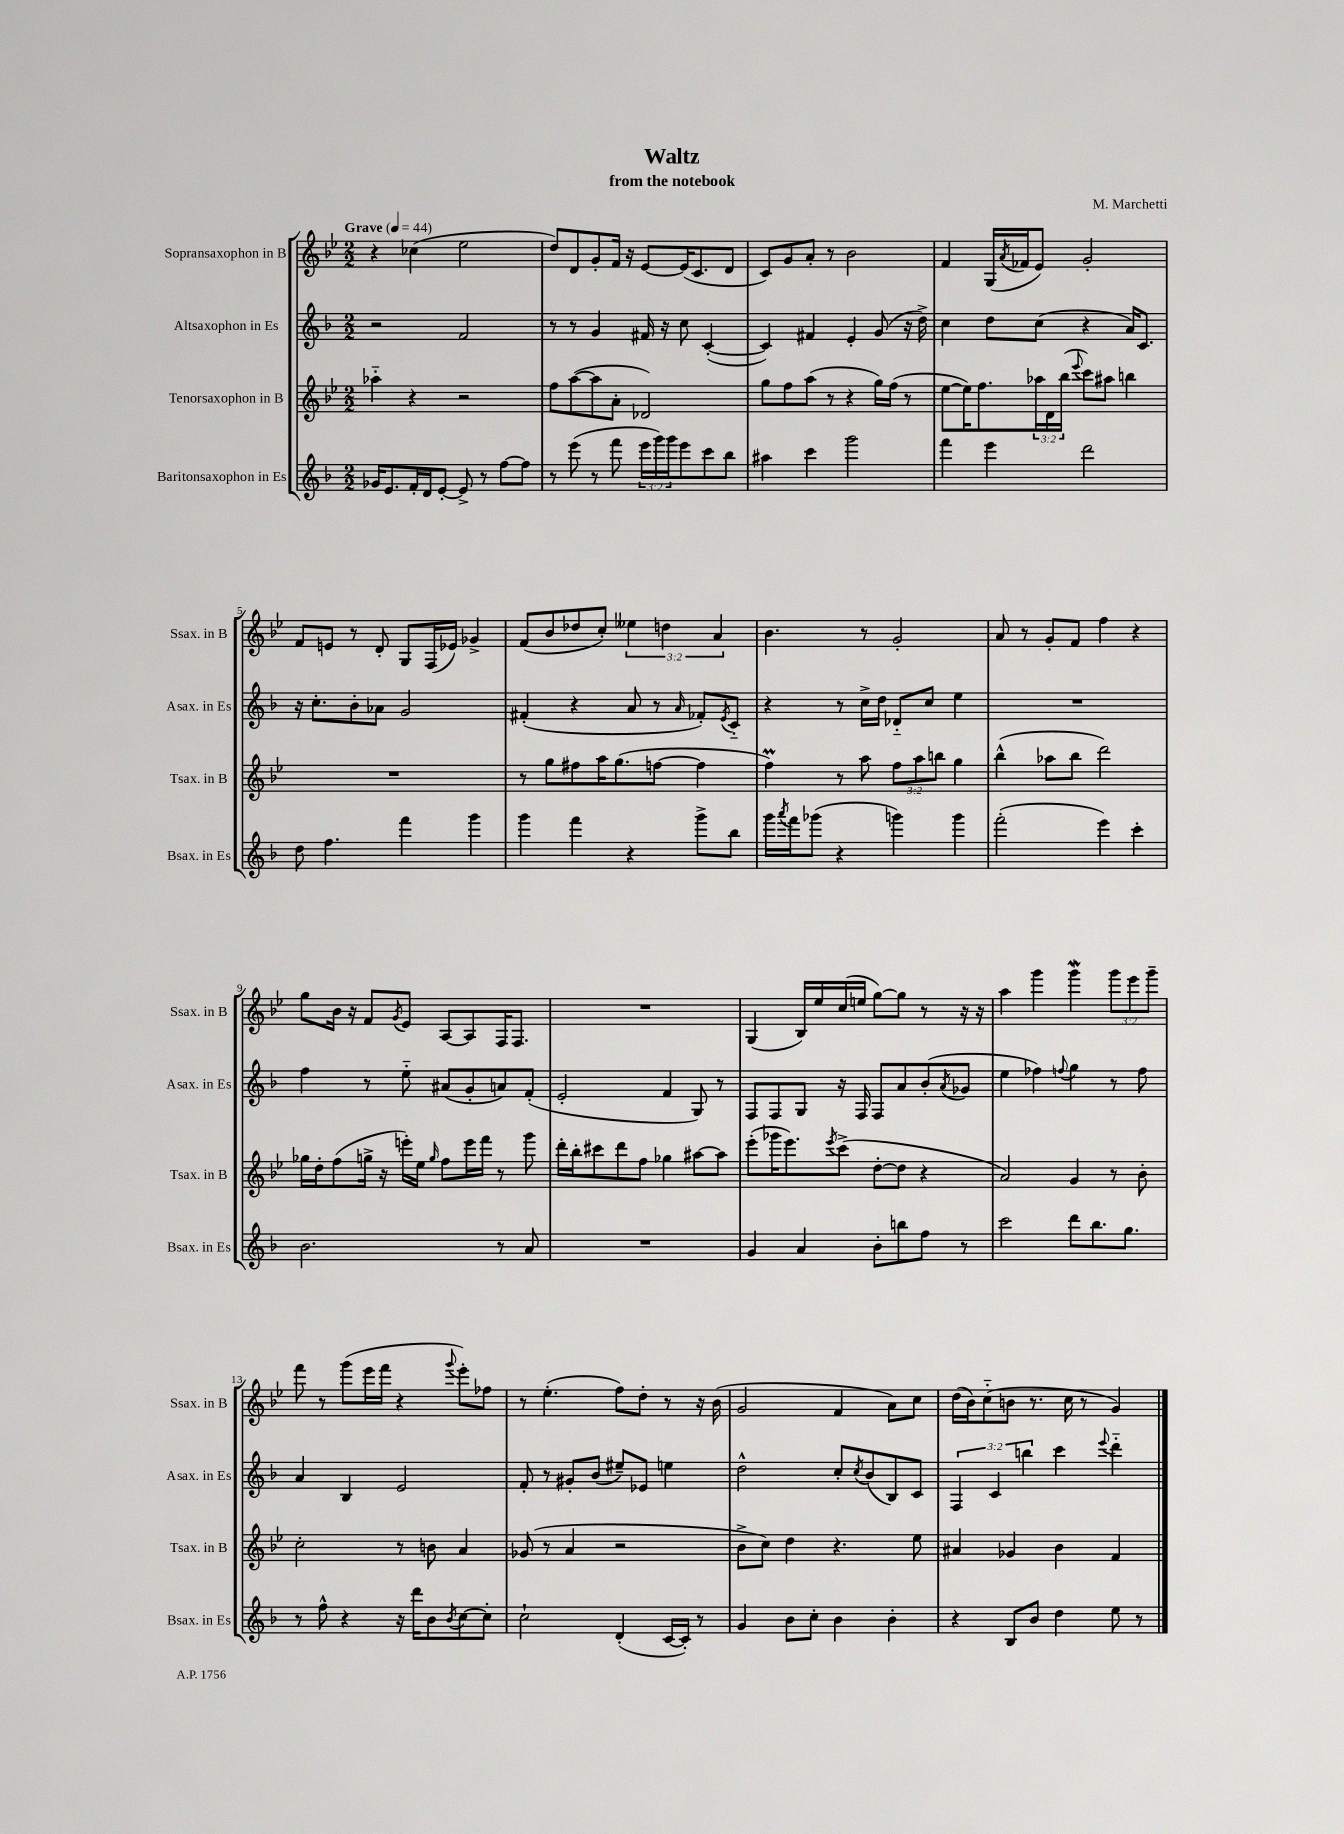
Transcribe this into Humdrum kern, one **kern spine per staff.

**kern	**kern	**kern	**kern
*part4	*part3	*part2	*part1
*staff4	*staff3	*staff2	*staff1
*I"Baritonsaxophon in Es	*I"Tenorsaxophon in B	*I"Altsaxophon in Es	*I"Sopransaxophon in B
*I'Bsax. in Es	*I'Tsax. in B	*I'Asax. in Es	*I'Ssax. in B
*clefG2	*clefG2	*clefG2	*clefG2
*k[b-]	*k[b-e-]	*k[b-]	*k[b-e-]
*M2/2	*M2/2	*M2/2	*M2/2
*MM44	*MM44	*MM44	*MM44
=1	=1	=1	=1
!	!	!	!LO:TX:a:B:t=Grave
16g-X/KL	4aa-X\	2r	4r
8.e/	.	.	.
16f'/L	4r	.	(4cc-X\
16d/J	.	.	.
[8e'/J	.	.	.
8e^/]	2r	2f/	2ee-\
8r	.	.	.
[8ff\L	.	.	.
8ff\J]	.	.	.
=2	=2	=2	=2
8r	8ff\L	8r	8dd/L)
(8eee\	([8aa\	8r	8d/
8r	8aa\]	4g/	8g'/
8fff\	8a'\J	.	16f/Jk
.	.	.	16r
24eee\LL	2d-X/)	16f#X/	[8e-/L
24ggg\)	.	.	.
.	.	16r	.
24ggg\J	.	.	.
8eee\	.	8cc\	(16e-/K]
.	.	.	8.c/
8ccc\	.	([4c'/	.
8bb-\J	.	.	8d/J
=3	=3	=3	=3
4aa#X\	8gg\L	4c/])	8c/L)
.	8ff\	.	8g/
4ccc\	(8aa\J	4f#X/	8a'/J
.	8r	.	8r
2ggg\	4r	4e'/	2b-\
.	16gg\LL)	(8g/	.
.	(16ff\JJ	.	.
.	8r	16r	.
.	.	16dd^\)	.
=4	=4	=4	=4
4fff\	[8ee-\L	4cc\	4f/
.	16ee-\K])	.	.
.	8.ff\	.	.
4eee\	.	8dd\L	(16G/LL
.	.	.	8qa/
.	.	.	16f-X/J
.	24aa-X\L	(8cc\J	8e-/J)
.	24d\	.	.
.	(24bb-\JJ	.	.
.	8qqeee-/	.	.
2ddd\	8ccc\L)	4r	2g'/
.	8aa#X\J	.	.
.	4bbn\	16a/KL)	.
.	.	8.c/J	.
!!LO:LB:g=z
=5	=5	=5	=5
8dd\	1r	16r	8f/L
.	.	8.cc'\L	.
4.ff\	.	.	8en/J
.	.	8b-'\	8r
.	.	8a-X\J	8d'/
4fff\	.	2g/	8G/L
.	.	.	(16F/L
.	.	.	16e-X/JJ)
4ggg\	.	.	4g-X^/
=6	=6	=6	=6
4ggg\	8r	(4f#X'/	(8f/L
.	8gg\L	.	8b-/
4fff\	8ff#X\	4r	8dd-X/
.	16aa\K	.	8cc'/J)
.	(8.gg\	.	.
4r	.	8a/	6ee--X\
.	[8ffn\J	8r	.
.	.	.	6ddn\
.	.	16qqa/	.
8ggg^\L	4ff\]	8f-X'/L)	.
.	.	.	6a/
.	.	8qe/	.
8bb-\J	.	8c/J	.
=7	=7	=7	=7
16ggg\LL	4ffM\)	4r	4.b-\
8qaaa/	.	.	.
16fff\J	.	.	.
(8ggg-X\J	.	.	.
4r	8r	8r	.
.	8aa\	16cc^\LL	8r
.	.	16dd\JJ	.
4gggn\)	12ff\L	8d-X/L	2g'/
.	12aa\	.	.
.	.	8cc/J	.
.	12bbn\J	.	.
4ggg\	4gg\	4ee\	.
=8	=8	=8	=8
(2fff'\	(4bb-^^\	1r	8a/
.	.	.	8r
.	8aa-X\L	.	8g'/L
.	8bb-\J	.	8f/J
4eee\)	2ddd\)	.	4ff\
4ccc'\	.	.	4r
!!LO:LB:g=z
=9	=9	=9	=9
2.b-\	16gg-X\LL	4ff\	8gg\L
.	16dd'\J	.	.
.	(8ff\	.	16b-\Jk
.	.	.	16r
.	16ggn^\Jk	8r	8f/L
.	16r	.	.
.	.	.	8qg/
.	16eeen'\LL)	8ee\	8e-/J
.	16ee-\JJ	.	.
.	16qqgg/	.	.
.	8ff\L	(8a#X/L	[8A/L
.	16eee\L	8g'/	8A/]
.	16fff\JJ	.	.
8r	8r	8an/)	16F/K
.	.	.	8.F/J
8a/	8ggg\	(8f'/J	.
=10	=10	=10	=10
1r	16ddd'\LL	2e'/	1r
.	16bb-'\J	.	.
.	8ccc#X\	.	.
.	8ddd\	.	.
.	8ff\J	.	.
.	4gg-X\	4f/	.
.	[8aa#X\L	8G/)	.
.	8aa#\J]	8r	.
=11	=11	=11	=11
4g/	(8eee-'\L	8F/L	(4G/
.	16ggg-X\K	8F/	.
.	8.eee-\)	.	.
4a/	.	8G/J	16B-/LL)
.	.	.	16ee-/
.	8qeee-/	.	.
.	(8ccc^\J	16r	(16cc/
.	.	16F/	16een/JJ
8b-'\L	[8dd'\L	8F/L	[8gg\L)
8bbn\	8dd\J]	8a/	8gg\J]
8ff\J	4r	(8b-'/	8r
.	.	8qa/	.
8r	.	8g-X/J	16r
.	.	.	16r
=12	=12	=12	=12
2ccc\	2a/)	4ee\	4aa\
.	.	4ff-X\)	4ggg\
.	.	8qqffn/	.
8ddd\L	4g/	4gg\	4gggW\
8.bb-\	.	.	.
.	8r	8r	12ggg\L
8.gg\J	.	.	.
.	.	.	12eee-\
.	8b-'\	8ff\	.
.	.	.	12ggg~\J
!!LO:LB:g=z
=13	=13	=13	=13
8r	2cc'\	4a/	8fff\
8ff^^\	.	.	8r
4r	.	4B-/	(8ggg\L
.	.	.	16eee-\L
.	.	.	16fff\JJ
16r	8r	2e/	4r
16ddd\KL	.	.	.
8b-\	8bn\	.	.
8qb-/	.	.	8qqggg/
[8cc\	4a/	.	8eee-'\L)
8cc'\J]	.	.	8ff-X\J
=14	=14	=14	=14
2cc`\	(8g-X/	8f'/	8r
.	8r	8r	(4.ee-'\
.	4a/	8g#X'/L	.
.	.	(8b-/J	.
(4d'/	2r	8ee#X~/L)	8ff\L)
.	.	8e-X/J	8dd'\J
[16c/LL	.	4een\	8r
16c'/JJ])	.	.	.
8r	.	.	16r
.	.	.	(16b-\
=15	=15	=15	=15
4g/	8b-^\L	2dd^^\	2g/
.	8cc\J)	.	.
8b-\L	4dd\	.	.
8cc'\J	.	.	.
4b-\	4.r	8cc'/L	4f/
.	.	8qcc/	.
.	.	(8b-/	.
4b-'\	.	8B-/)	8a\L)
.	8ee-\	8c/J	8cc\J
=16	=16	=16	=16
4r	4a#X/	6F/	(16dd\LL
.	.	.	16b-\J)
.	.	.	(8cc\
.	.	6c/	.
8B-/L	4g-X/	.	8bn\J
.	.	6bbn\	.
8b-/J	.	.	8.r
4dd\	4b-\	4ccc\	.
.	.	.	16cc\
.	.	.	8r
.	.	8qqeee/	.
8ee\	4f/	4ddd\	4g/)
8r	.	.	.
==	==	==	==
*-	*-	*-	*-
